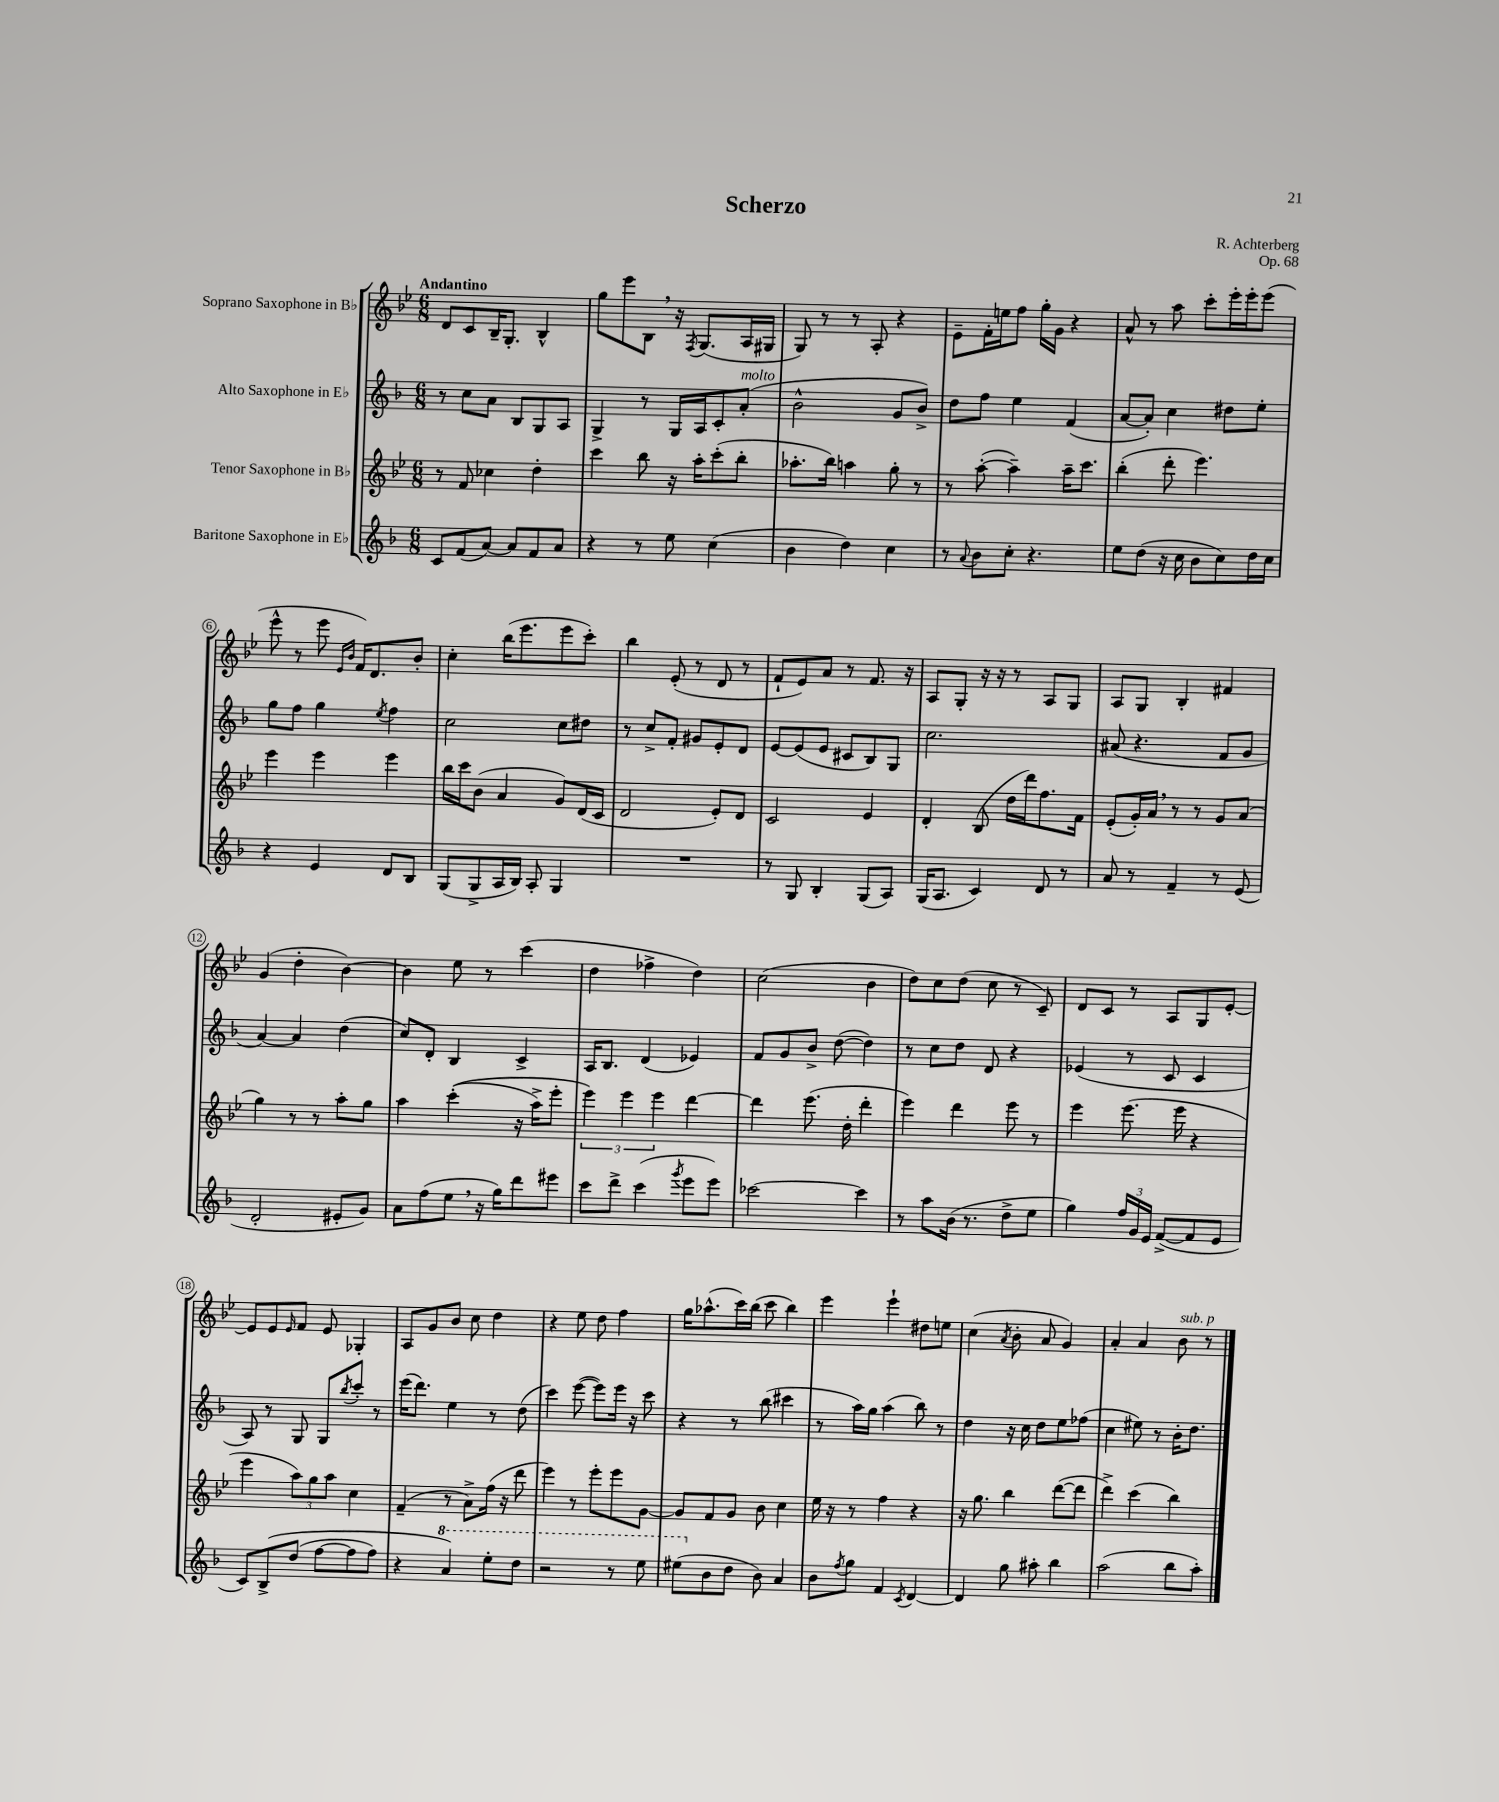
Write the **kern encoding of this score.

**kern	**kern	**kern	**kern
*part4	*part3	*part2	*part1
*staff4	*staff3	*staff2	*staff1
*I"Baritone Saxophone in E♭	*I"Tenor Saxophone in B♭	*I"Alto Saxophone in E♭	*I"Soprano Saxophone in B♭
*clefG2	*clefG2	*clefG2	*clefG2
*k[b-]	*k[b-e-]	*k[b-]	*k[b-e-]
*M6/8	*M6/8	*M6/8	*M6/8
=1	=1	=1	=1
!	!	!	!LO:TX:a:B:t=Andantino
8c/L	8r	8r	8d/L
(8f/	8f/	8cc\L	8c/
[8a/J)	4cc-X\	8a\J	16B-~/K
.	.	.	8.G'/J
8a/L]	.	8B-/L	.
8f/	4dd'\	8G/	4B-^^/
8a/J	.	8A/J	.
=2	=2	=2	=2
4r	4ccc\	4G^/	8gg\L
.	.	.	8eee-\
8r	8bb-\	8r	8B-,\J
8ee\	16r	16G/LL	16r
.	.	.	8qF/
.	16aa'\KL	16A/J	(8.G/L
(4cc\	(8ccc'\	8c'/	.
!	!	!LO:TX:a:i:t=molto	!
.	8bb-'\J	(8a'/J	16A/L
.	.	.	16G#X/JJ
=3	=3	=3	=3
4b-\	8.aa-X'\L	2b-^^\	8G/)
.	.	.	8r
.	16bb-\Jk)	.	.
4dd\)	4aan\	.	8r
.	.	.	8A'/
4cc\	8gg'\	8g/L	4r
.	8r	8b-^/J)	.
=4	=4	=4	=4
8r	8r	8dd\L	8e-~\L
8qqa/	.	.	.
8b-\L	([8aa'\	8ff\J	16f'\L
.	.	.	16een\J
8cc'\J	4aa~\])	4ee\	8ff\J
4.r	.	.	16gg'\LL
.	.	.	16g\JJ
.	16aa~\KL	(4f/	4r
.	8.ccc\J	.	.
=5	=5	=5	=5
8ee\L	(4bb-'\	[8a/L	8a^^/
(8dd\J	.	8a'/J])	8r
16r	8ddd'\	4cc\	8aa\
16cc\	.	.	.
8b-\L	4.eee-\)	.	8ccc'\L
8cc\)	.	8dd#X\L	16eee-'\L
.	.	.	16eee-'\J
16dd\L	.	8ee'\J	(8eee-\J
16cc\JJ	.	.	.
!!LO:LB:g=z
=6	=6	=6	=6
4r	4eee-\	8gg\L	8eee-^^\
.	.	8ff\J	8r
4e/	4eee-\	4gg\	8eee-\
.	.	.	16qqe-/LL
.	.	.	16qqb-/JJ
.	.	.	16f/KL)
.	.	.	8.d/
.	.	8qee/	.
8d/L	4eee-\	4ff\	.
8B-/J	.	.	8b-'/J
=7	=7	=7	=7
(8G/L	16bb-\LL	2cc\	4cc'\
.	16ccc\J	.	.
8G^/	(8b-\J	.	.
16A/L	4a/	.	(16bb-\KL
16B-/JJ)	.	.	8.eee-\
8A'/	.	.	.
4G/	8g/L)	8cc\L	8eee-\
.	(16d/L	8dd#X\J	8ccc'\J)
.	16c/JJ	.	.
=8	=8	=8	=8
2.r	2d/	8r	4bb-\
.	.	8cc^/L	.
.	.	8f'/J	(8e-'/
.	.	8g#X/L	8r
.	8e-'/L)	8e'/	8d/
.	8d/J	8d/J	8r
=9	=9	=9	=9
8r	2c/	[8e/L	8f`/L
8G/	.	(8e/]	8e-/)
4B-'/	.	8e/J	8a/J
.	.	8c#X/L	8r
(8G/L	4e-/	8B-/)	8.f/
8A/J)	.	8G/J	.
.	.	.	16r
=10	=10	=10	=10
(16G/KL	4d'/	2.cc\	8A/L
8.A/J	.	.	.
.	.	.	8G'/J
4c/)	(8B-/	.	16r
.	.	.	16r
.	16dd\LL	.	8r
.	16ddd\J)	.	.
8d/	8.ff\	.	8A/L
8r	.	.	8G/J
.	16f\Jk	.	.
=11	=11	=11	=11
8a/	(8e-'/L	(8a#X/	8A/L
8r	16g'/L)	4.r	8G/J
.	16a,/JJ	.	.
4f~/	8r	.	4B-'/
.	8r	.	.
8r	8g/L	8f/L	4f#X/
(8e/	(8a/J	8g/J	.
!!LO:LB:g=z
=12	=12	=12	=12
2d'/	4gg\)	[4a/)	(4g/
.	8r	4a/]	4dd'\
.	8r	.	.
8e#X'/L	8aa'\L	(4dd\	[4b-\)
8g/J)	8gg\J	.	.
=13	=13	=13	=13
8a\L	4aa\	8cc/L)	4b-\]
(8ff\	.	8d'/J	.
8ee,\J	((4ccc'\	4B-/	8ee-\
16r	.	.	8r
16gg\KL)	.	.	.
8ddd\	16r	4c^/	(4ccc\
.	16aa^\KL)	.	.
8eee#X\J	8eee-'\J	.	.
=14	=14	=14	=14
8ccc\L	6eee-\)	16A/KL	4dd\
.	.	8.B-/J	.
8ddd^\J	.	.	.
.	6eee-\	.	.
(4ccc\	.	(4d/	4ff-X^\
.	6eee-\	.	.
8qggg/	.	.	.
8eee\L	[4ddd\	4e-X/)	4dd\)
8eee\J)	.	.	.
=15	=15	=15	=15
[2ccc-X\	4ddd\]	8f/L	(2cc\
.	.	8g/	.
.	(8.eee-\	8b-^/J	.
.	.	([8dd\	.
.	16dd'\	.	.
4ccc-\]	4ddd'\	4dd\])	4b-\
=16	=16	=16	=16
8r	4eee-\)	8r	8dd\L)
8aa\L	.	8cc\L	8cc\
(16b-\Jk	4ddd\	8dd\J	(8dd\J
8.r	.	.	.
.	.	8d/	8cc\
8dd^\L	8eee-\	4r	8r
8ee\J	8r	.	8c~/)
=17	=17	=17	=17
4gg\)	4eee-\	(4e-X/	8d/L
.	.	.	8c/J
24ff/LL	(8.eee-\	8r	8r
24g/	.	.	.
24e/JJ	.	.	.
([8f^/L	.	8c/	8A/L
.	16eee-\	.	.
8f/]	4r	4c/	8G/
8e/J	.	.	[8e-'/J
!!LO:LB:g=z
=18	=18	=18	=18
8c/L)	4eee-\	8A/)	8e-/L]
(8B-^/	.	8r	8e-/
.	.	.	16qqe-/
(8dd/J	12aa\L)	8G/	8f/J
.	12gg\	.	.
[8ff\L	.	8G/L	8e-/
.	12aa\J	.	.
.	.	8qbb-/	.
8ff\]	4cc\	8ccc'/J	4G-X'/
8ff\J)	.	8r	.
=19	=19	=19	=19
4r	(4f~/	(16eee\KL	8A/L
.	.	8.ddd\J)	.
.	.	.	8g/
*8va	*	*	*
4aa/)	8r	4ee\	8b-/J
.	8a^\L)	.	8cc\
8eee'\L	(16ff\Jk	8r	4dd\
.	16r	.	.
8ddd\J	8ddd\	(8dd\	.
=20	=20	=20	=20
2r	4eee-\)	4ccc\)	4r
.	8r	([8eee\	8ee-\
.	8eee-'\L	8eee\L])	8dd\
8r	8eee-\	16eee\Jk	4ff\
.	.	16r	.
8eee\	[8g\J	8ccc\	.
=21	=21	=21	=21
(8eee#X\L	8g/L]	4r	16gg\KL
.	.	.	(8.aa-X^^\
*X8va	*	*	*
8b-\	8f/	.	.
8dd\J	8g/J	8r	16ccc\L)
.	.	.	(16bb-\JJ
8b-\)	8b-\	(8bb-\	8ccc\
4a/	4cc\	4ccc#X\	4bb-\)
=22	=22	=22	=22
8b-\L	16ee-\	8r	4eee-\
.	16r	.	.
8qff/	.	.	.
8gg\J	8r	16aa\LL)	.
.	.	16gg\JJ	.
4f/	4ff\	(4aa\	4eee-`\
8qc/	.	.	.
[4d/	4r	8bb-\)	8dd#X\L
.	.	8r	8een\J
=23	=23	=23	=23
4d/]	16r	4dd\	(4cc\
.	8.gg\	.	.
.	.	.	8qa/
8gg\	4bb-\	16r	8b-'\
.	.	16cc\	.
8aa#X'\	.	8dd\L	8a/
4bb-\	([8ddd\L	8ee\	4g/)
.	8ddd\J]	(8ff-X\J	.
=24	=24	=24	=24
(2aa\	4ddd^\)	4cc\	4a'/
.	(4ccc\	8ee#X\)	4a/
.	.	8r	.
!	!	!	!LO:TX:a:i:t=sub. p
8bb-\L	4bb-\)	16b-'\KL	8b-\
.	.	8.dd\J	.
8aa'\J)	.	.	8r
==	==	==	==
*-	*-	*-	*-
